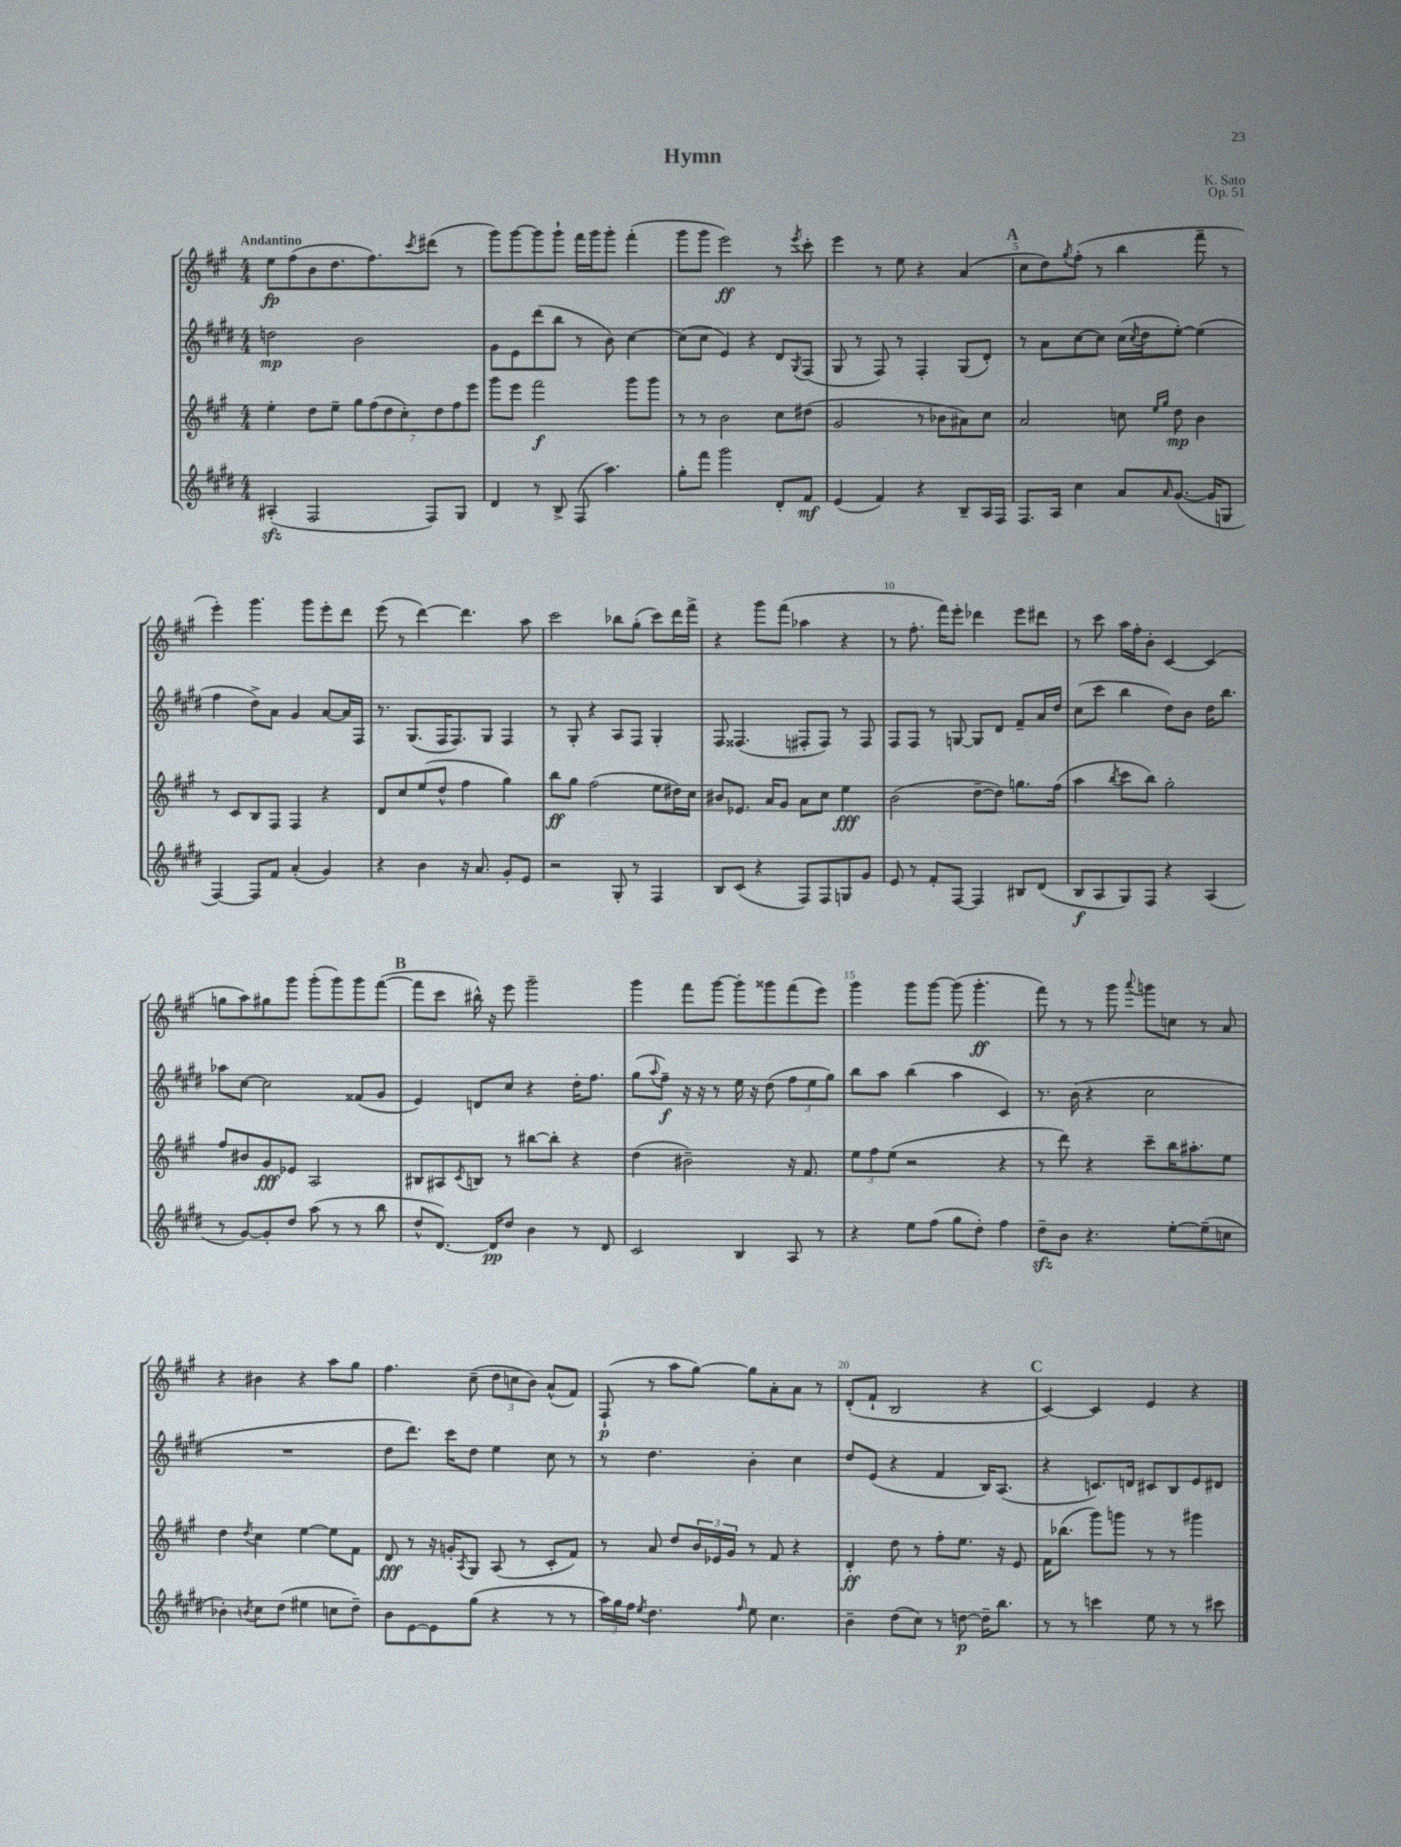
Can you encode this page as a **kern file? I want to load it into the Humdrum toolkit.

**kern	**kern	**kern	**kern
*staff4	*staff3	*staff2	*staff1
*clefG2	*clefG2	*clefG2	*clefG2
*k[f#c#g#d#]	*k[f#c#g#]	*k[f#c#g#d#]	*k[f#c#g#]
*M4/4	*M4/4	*M4/4	*M4/4
(4A#'	4ee'	2dd	8ee
.	.	.	(8ff#
2F#	8dd	.	8b
.	8ee~	.	8.dd
.	14gg#	2b	.
.	.	.	8.ff#)
.	(14ff#	.	.
.	14dd	.	.
.	14cc#')	.	.
.	.	.	8qccc#
8F#)	.	.	(8ddd#
.	14dd	.	.
.	14ff#	.	.
8G#	.	.	8r
.	14eee	.	.
=	=	=	=
4d#	8ggg#	8g#	8ggg#)
.	8eee	8e	[8ggg#
8r	2fff#	(8ddd#	8ggg#]
8B^	.	8bb	8ggg#`
(8F#	.	8r	16fff#
.	.	.	16ggg#
4.aa)	.	8b)	8ggg#'
.	8ggg#	[4cc#	(4fff#'
.	8ggg#	.	.
=	=	=	=
8gg#'	8r	(8cc#]	8ggg#
8fff#	8r	8cc#	8ggg#
2ggg#	2b	4e)	2eee)
.	.	4r	.
8d#'	8cc#	8d#	8r
.	.	8qG#	8qeee
8f#	(8dd#	(8F#	8ccc#'
=	=	=	=
(4e	2g#	8G#	4eee
.	.	8r	.
4f#)	.	8F#)	8r
.	.	8r	8ee
4r	8r	4F#'	4r
.	8b-	.	.
8B~	8a#)	(8G#	(4a
16A	8cc#	8d#')	.
16F#	.	.	.
=	=	=	=
8.F#	2a	8r	8cc#
.	.	8a	8dd)
16A	.	.	.
.	.	.	8qgg#
4cc#	.	[8cc#	(8ff#'
.	.	8cc#]	8r
8a	8cc	(16cc#	4bb
.	.	8qcc#	.
.	.	16dd#	.
.	16qqee	.	.
16qqa	16qqgg#	.	.
([8.g#	8dd	[8ee')	.
.	4b	(4ee]	8fff#~
16g#]	.	.	.
8G	.	.	8r
=	=	=	=
[4F#)	8r	4ff#	4eee')
.	8c#	.	.
8F#]	8B	8dd#^)	4.ggg#
8f#	8F#	8a	.
(4a'	4F#	4g#	.
.	.	.	8ggg#
4g#)	4r	[8a	8eee'
.	.	16a]	8ddd
.	.	16F#	.
=	=	=	=
4r	8d	8.r	(8eee
.	8cc#	.	8r
.	.	(8.G#	.
4b	(8ee	.	[4ddd)
.	8dd^^	16F#	.
.	.	8.F#)	.
16r	4ff#	.	4.ddd]
8.a	.	.	.
.	.	8G#	.
8g#'	4gg#)	4F#	.
8e	.	.	8aa
=	=	=	=
2r	8bb	8r	2ccc#
.	8gg#	8G#'	.
.	(2ff#	4r	.
8G#'	.	8A	8bb-
8r	.	8F#	(8gg#'
4F#	8ee	4G#'	8ccc#)
.	16dd#)	.	16ddd
.	16cc#	.	16fff#^
=	=	=	=
8B	8b#	8F#	4r
(8c#	8.e-	(4.F##	.
4r	.	.	8ggg#
.	16a	.	.
.	8g#	.	(8fff#
8F#)	8a	8F#'	4aa-
8F#	8cc#	8F#)	.
8G	4ee	8r	4r
8g#	.	8F#	.
=	=	=	=
8e	(2b	8F#	8r
8r	.	8F#	8.ff#'
8f#'	.	8r	.
.	.	.	16fff#)
[8F#	.	[8G	8eee'
4F#]	[8dd~	8G]	4ddd-
.	8dd])	8d#	.
8B#	8.gg	8f#~	8eee
(8d#	.	16a	8ddd#
.	(16ff#	16dd#	.
=	=	=	=
8B	4aa	(8cc#	8r
8A	.	8ccc#	8ccc#
.	8qbb	.	.
8G#)	8ccc#	4bb	16aa
.	.	.	16ff#'
8F#	8bb)	.	8b'
4r	2gg#'	8dd#)	[4c#
.	.	8b	.
(4A	.	16dd#	(4c#]
.	.	8.bb	.
=	=	=	=
8r	8ff#	8aa-	8gg
[8g#)	8b#	[8cc#	8aa)
8g#']	8g#	2cc#]	8gg#
8dd#	8e-	.	8ggg#
(8aa	2A	.	(8ggg#'
8r	.	.	8ggg#)
8r	.	(8f##	8ggg#
8bb	.	8g#	([8fff#
=	=	=	=
8dd#^^	8B#	4e)	8fff#]
[8.d#)	8A#	.	8ccc#
.	8qc#	.	.
.	8B	8d	16bb#^^)
16d#]	.	.	16r
8dd#	8r	8cc#	8eee
4b	[8bb#	4r	2ggg#~
.	8bb#']	.	.
8r	4r	16dd#'	.
.	.	8.ff#	.
8d#	.	.	.
=	=	=	=
2c#	(4dd	(8gg#	4ggg#
.	.	8qqaa	.
.	.	8ff#~)	.
.	2b#~)	16r	8fff#
.	.	16r	.
.	.	8r	[8ggg#
4B	.	16ee	8ggg#']
.	.	16r	.
.	.	(8dd#	8ggg##
8A	16r	12ff#	(8fff#
.	8.f#	.	.
.	.	12ee	.
8r	.	.	8eee)
.	.	12gg#)	.
=	=	=	=
4r	12ee	8bb	4ggg#
.	12ff#	.	.
.	.	8aa	.
.	(12ee	.	.
8ee	2r	(4bb	8ggg#
(8ff#	.	.	[8ggg#
8gg#	.	4aa	(8ggg#]
8dd#')	.	.	4.ggg#'
4ff#	4r	4c#)	.
=	=	=	=
8dd#~	8r	8.r	8fff#)
8b	8ddd)	.	8r
.	.	(16b	.
4.r	4r	4r	8r
.	.	.	8ggg#
.	.	.	8qqaaa
.	8ccc#~	2cc#	8ggg
[8ee'	16bb	.	8cc
.	8.aa#'	.	.
(8ee~]	.	.	8r
8cc	8ee	.	8a
=	=	=	=
4b-')	4dd	1r	4r
8qb	8qdd	.	.
8cc#	4cc#	.	4b#
(8dd#	.	.	.
4ee#	[4ee	.	4r
8cc	8ee]	.	8aa
8dd#~)	8f#	.	8gg#
=	=	=	=
8b	8d	8dd#	4.ff#
[8e	8r	8.ddd#)	.
8e]	16r	.	.
.	16g'	16ccc#	.
.	8qA	.	.
(8gg#	8G#	8dd#	(8cc#~
4r	(8A	4ee	12dd
.	.	.	12cc
.	8r	.	.
.	.	.	12b)
8r	8c#'	8cc#	(8a^^
8r	8f#)	8r	8f#)
=	=	=	=
24aa)	8r	8r	(8F#`
24gg#	.	.	.
24ff#	.	.	.
8qee	.	.	.
4.dd#	8a	4.dd#	8r
.	8dd	.	8aa
.	24b	.	[8gg#)
.	24e-	.	.
.	24g#	.	.
16qqff#	.	.	.
8ee	8r	4b'	8gg#]
4.cc#	8f#	.	8a'
.	4r	4cc#	8a
.	.	.	8r
=	=	=	=
4b~	4d'	8dd#	(8d'
.	.	(8e	8f#`
(8dd#	8dd	4r	2B
8cc#)	8r	.	.
8r	8ff#'	4f#	.
[8dd	8.ee	.	.
16dd~]	.	16B)	4r
8.bb	16r	(8.A	.
.	8e	.	.
=	=	=	=
8r	16f#	4r	[4c#)
.	(8.bb-	.	.
8r	.	.	.
4ccc	8ggg#)	8.c)	4c#]
.	8ggg	.	.
.	.	16d	.
8ee	8r	8c#	4e
8r	8r	8B	.
8r	4ggg#	8e	4r
8ccc#	.	8d#	.
==	==	==	==
*-	*-	*-	*-
